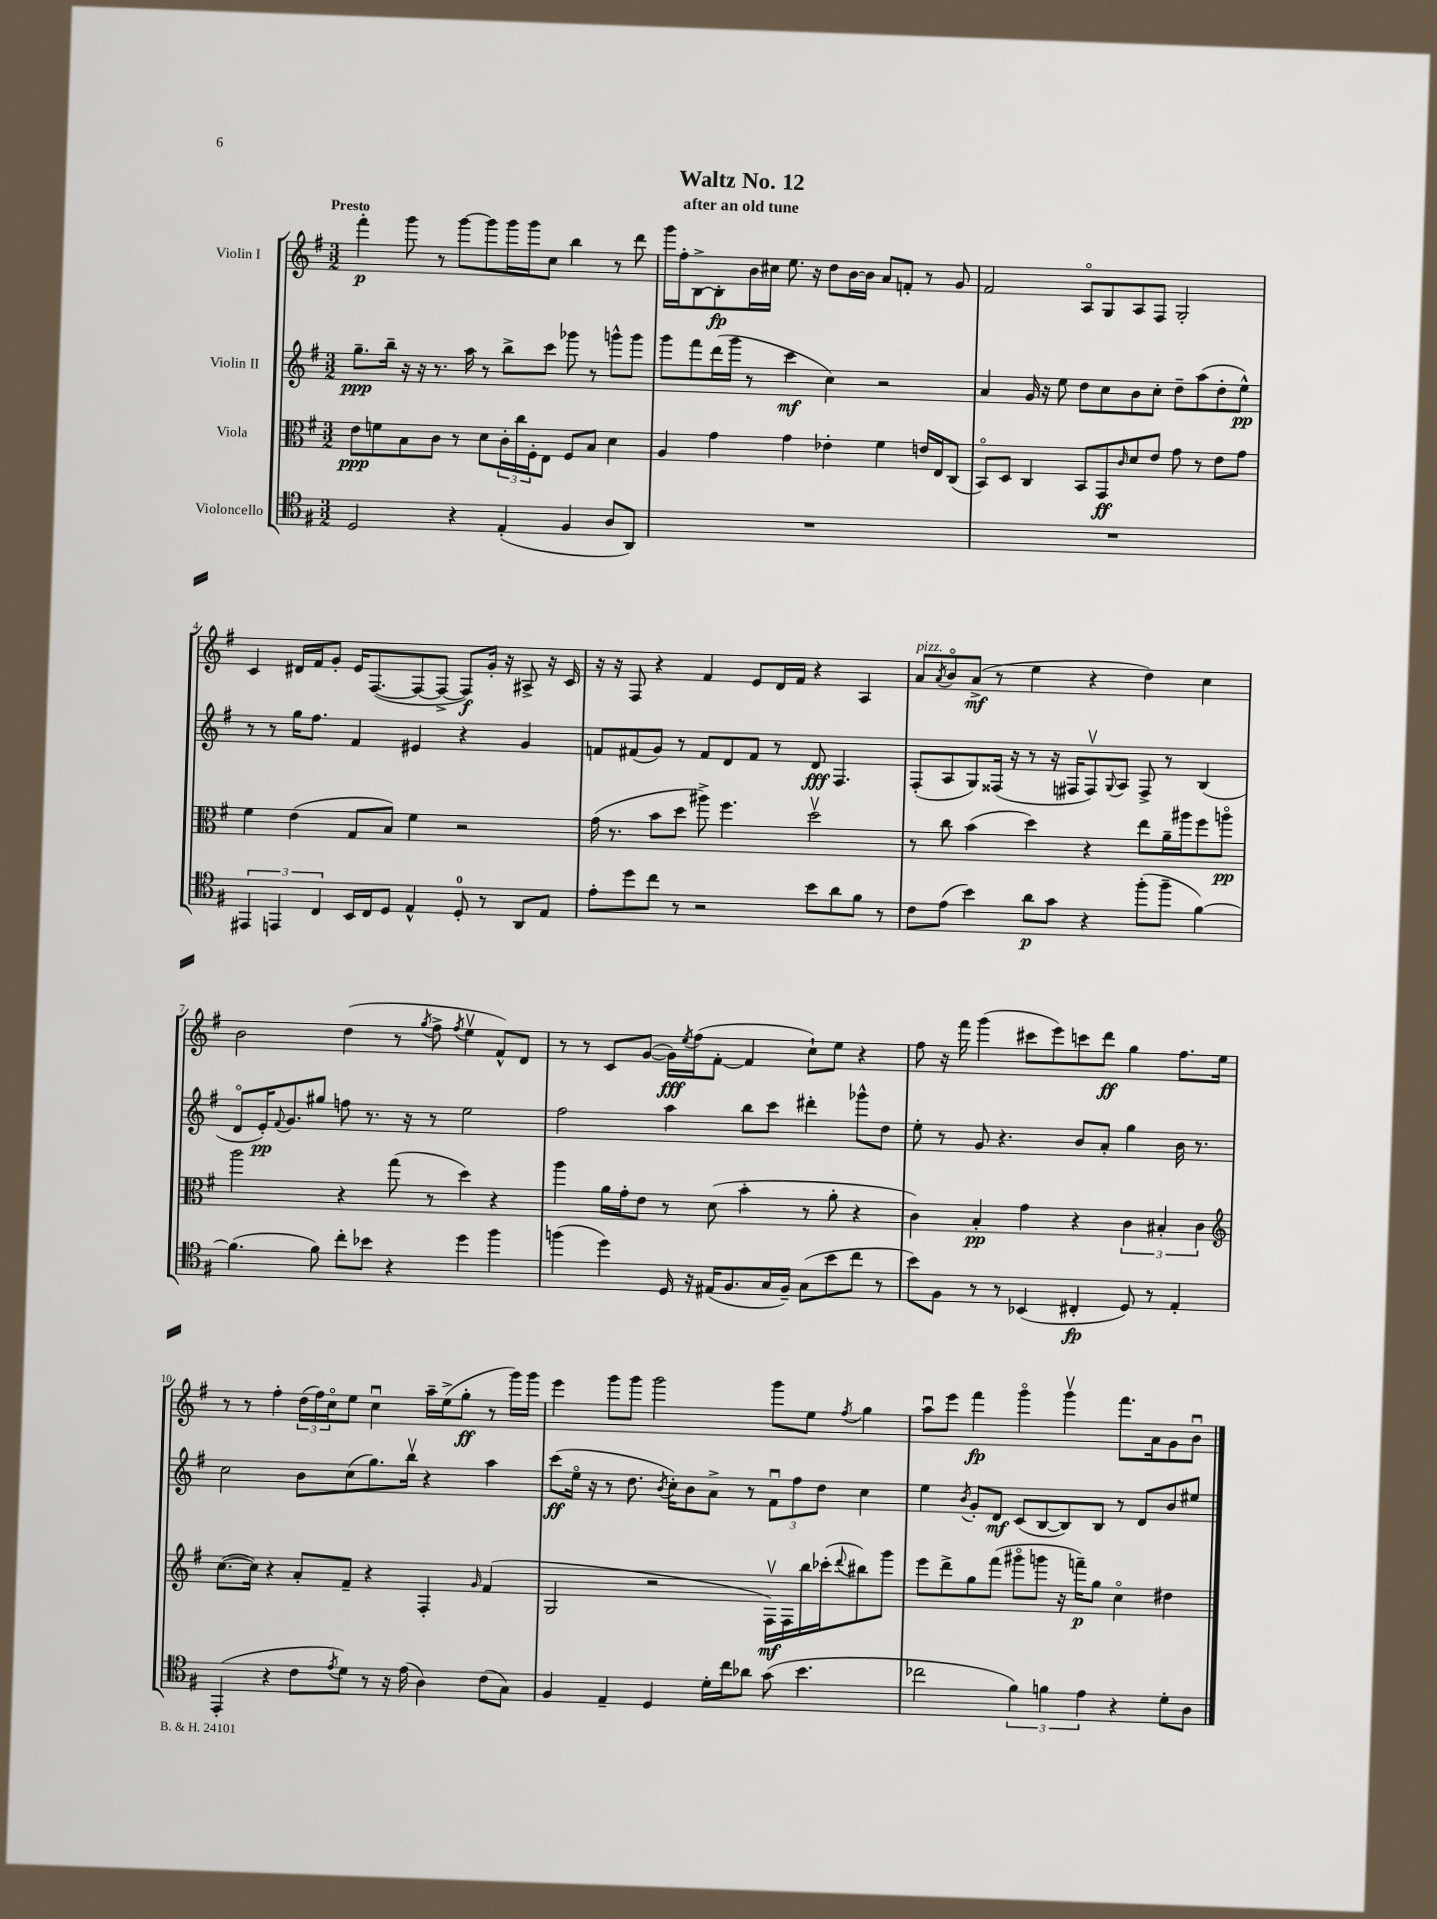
\header { title = "Waltz No. 12" subtitle = "after an old tune" }
<<
\new StaffGroup <<
\new Staff = "s0" \with { instrumentName = "Violin I" } {
    \clef treble \key g \major \numericTimeSignature \time 3/2 \tempo "Presto"
    fis'''4-.\p g'''8 r8 g'''8~ g'''8 g'''16 g'''16 c''8 b''4 r8 d'''8 |
    g'''16 fis''16-. b8~-> b8-.\fp b'16 cis''16 e''8. r16 d''8 b'16~ b'16 a'8 f'8-. r8 g'8 |
    fis'2 a8\flageolet g8 a8 fis8 g2-. |
    c'4 dis'16 fis'16 g'8-. e'16 fis8.~( fis8~ fis8~-> fis8\f) g'16-. r16 ais8-> r16 c'16 |
    r16 r16 fis8 r4 fis'4 e'8 d'16 fis'16 r4 a4 |
    a'8^\markup { \italic "pizz." } \acciaccatura { a'8 } b'8\flageolet a'8->\mf( r8 e''4 r4 d''4) c''4 |
    b'2 d''4( r8 \acciaccatura { g''8 } fis''8-> \acciaccatura { fis''8 } e''4\upbow fis'8-^) d'8 |
    r8 r8 c'8 g'8~( g'16\fff) \acciaccatura { e''8 } fis''16( fis'8~-. fis'4 c''8-!) e''8 r4 |
    fis''8 r16 fis'''16 g'''4( cis'''8 e'''8) c'''8 d'''8\ff g''4 fis''8. e''16 |
    r8 r8 fis''4-. \tuplet 3/2 { d''16( fis''16) c''16\flageolet } e''8 c''4\downbow a''16-- e''16->( g''8-.\ff r8 g'''16) g'''16 |
    e'''4 g'''8 g'''8 g'''2 g'''8 e''8 \acciaccatura { fis''8 } g''4 |
    a''8\downbow e'''8 fis'''4\fp g'''4\flageolet g'''4\upbow fis'''8. a'16 g'8 b'8\downbow \bar "|." |
}
\new Staff = "s1" \with { instrumentName = "Violin II" } {
    \clef treble \key g \major \numericTimeSignature \time 3/2
    g''8.--\ppp b''16-- r16 r16 r8. a''16 r8 b''8-> c'''8 ges'''8 r8 g'''8-^ g'''8 |
    g'''8 fis'''8 d'''16( g'''16 r8 c'''4\mf c''4) r2 |
    a'4 g'16 r16 e''8 d''8 c''8 b'8 c''8-. d''8-- a''8( d''8-. e''8-^\pp) |
    r8 r8 g''16 fis''8. fis'4 eis'4 r4 g'4 |
    f'8 fis'8( g'8) r8 fis'8 d'8 fis'8 r8 d'8\fff fis4. |
    fis8-.( a8 g8) fisis16( r16 r8 r16 fis16 fis8\upbow) \appoggiatura { g8 } a8 fis8-> r8 b4( |
    d'8\flageolet e'16-.\pp) \appoggiatura { fis'8 } g'8. gis''8 f''8 r8. r16 r8 e''2 |
    fis''2 a''4 b''8 c'''8 dis'''4-. ges'''8-^ d''8 |
    e''8-. r8 g'8 r4. b'8 a'8-. g''4 b'16 r8. |
    c''2 b'8 c''8( g''8.) b''16\upbow r4 a''4 |
    c'''8\ff( e''16\flageolet r16 r8 d''8. \acciaccatura { b'8 } c''16-.) b'8 a'8-> r8 \tuplet 3/2 { fis'8\downbow fis''8 d''8 } c''4 |
    e''4 \acciaccatura { b'8 } g'8-. d'8\mf c'8( b8~ b8) b8 r8 d'8 b'8 eis''8 \bar "|." |
}
\new Staff = "s2" \with { instrumentName = "Viola" } {
    \clef alto \key g \major \numericTimeSignature \time 3/2
    e'8\ppp f'8 b8 c'8 r8 d'8 \tuplet 3/2 { c'16-. c''16 fis16-. } e8 fis8 b8 d'4 |
    a4 g'4 g'4 ees'4-. fis'4 e'16 e16 c8( |
    b,8\flageolet) d8 c4 b,8 g,8\ff \grace { c'16 } d'8 e'8 g'8 r8 e'8 g'8 |
    fis'4 e'4( g8 b8) fis'4 r2 |
    g'16( r8. b'8 d''8 ais''8->) fis''4. d''2\upbow |
    r8 c''8 b'4( d''4) r4 e''8 a'16-- ais''16 fis''8 a''8\flageolet\pp |
    a''2 r4 g''8( r8 d''4) r4 |
    a''4 a'16 g'16-. e'8 r8 d'8( b'4-. r8 a'8-. r4 |
    c'4) b4-.\pp g'4 r4 \tuplet 3/2 { c'4 bis4-. c'4 } |
    \clef treble c''8.~( c''16) r4 a'8-. fis'8-- r4 fis4-. \grace { g'16 } fis'4( |
    g2 r2 fis16\upbow\mf) fis16 b''16 ces'''16-.( \appoggiatura { d'''8 } bis''8) g'''8 |
    e'''8 d'''8-> g''8 fis'''8( gis'''8\flageolet g'''8 r16 f'''16--\p) g''8 c''4\flageolet dis''4 \bar "|." |
}
\new Staff = "s3" \with { instrumentName = "Violoncello" } {
    \clef tenor \key g \major \numericTimeSignature \time 3/2
    d2 r4 e4-.( fis4 a8 a,8) |
    R1. |
    R1. |
    \tuplet 3/2 { eis,4 e,4 c4 } b,16 c16 d8 e4-^ d8-0-. r8 a,8 e8 |
    e'8-. d''8 c''8 r8 r2 b'8 a'8 fis'8 r8 |
    c'8 e'8( b'4) a'8\p g'8 r4 fis''8-.( fis''8-- fis'4~) |
    fis'4.( fis'8) c''8-. bes'8 r4 d''4 fis''4 |
    f''4( d''4) d16 r16 eis16( fis8. g16 fis16--) g8( b'8 c''8 r8 |
    b'8) fis8 r8 r8 bes,4( cis4-.\fp d8) r8 e4-. |
    e,4-.( r4 c'8 \acciaccatura { e'8 } d'8) r8 r16 e'16( a4) c'8( g8) |
    fis4 e4-- d4 d'16-. c''16 aes'8 g'8( b'4. |
    ces''2 \tuplet 3/2 { fis'4) f'4 e'4 } r4 d'8-. a8 \bar "|." |
}
>>
>>
